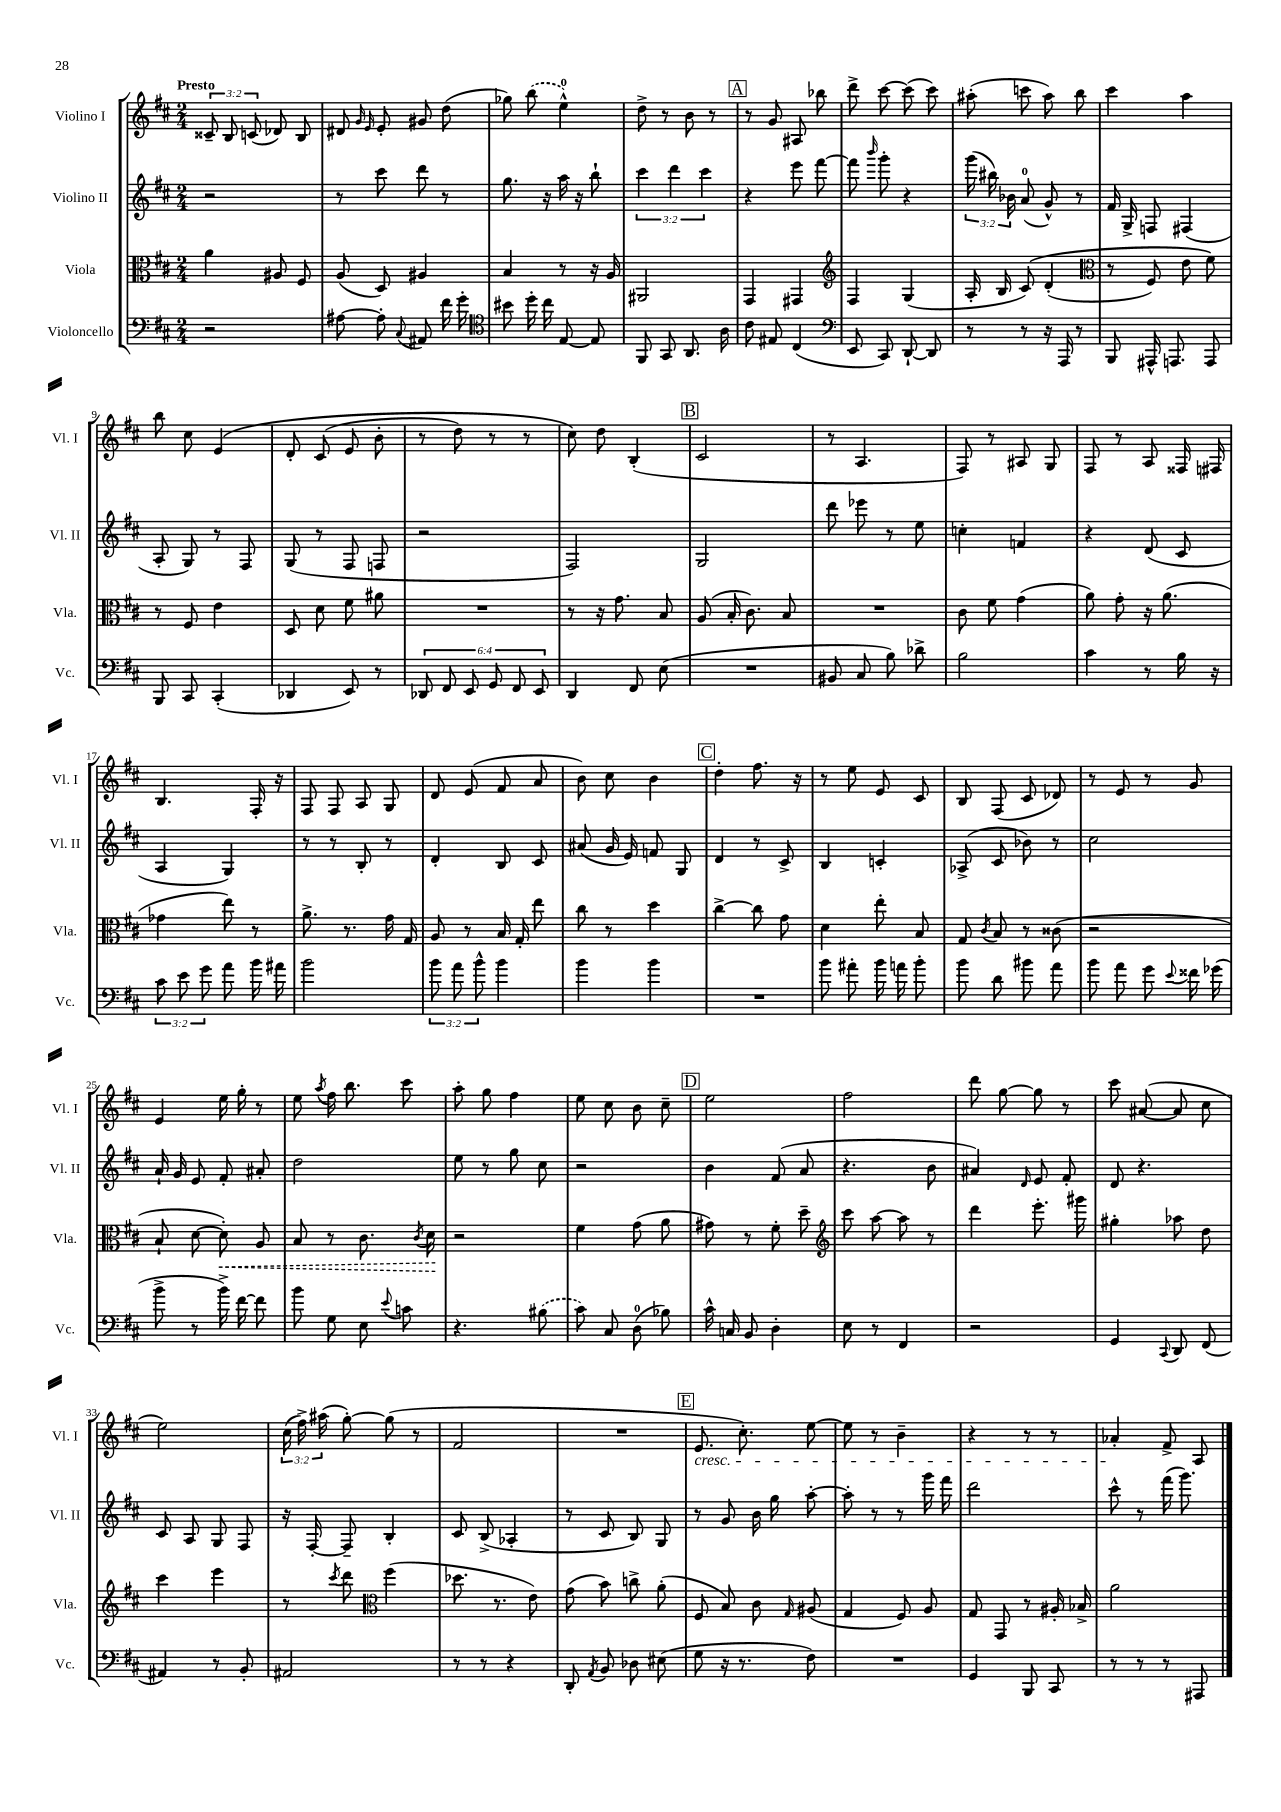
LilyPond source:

<<
\new StaffGroup <<
\new Staff = "s0" \with { instrumentName = "Violino I" shortInstrumentName = "Vl. I" } {
    \clef treble \key d \major \numericTimeSignature \time 2/4 \override Staff.TupletNumber.text = #tuplet-number::calc-fraction-text \tempo "Presto"
    \autoBeamOff \tuplet 3/2 { cisis'8-- b8 c'8( } des'8) b8 |
    dis'8 \grace { g'16 e'16 } e'8-. gis'8 d''8( |
    ges''8) \once \slurDashed b''8( e''4-0-^) |
    d''8-> r8 b'8 r8 |
    \mark \markup { \box "A" } r8 g'8 ais8 bes''8 |
    d'''8-> cis'''8~ cis'''8( cis'''8) |
    ais''8-.( c'''8 ais''8) b''8 |
    cis'''4 a''4 |
    b''8 cis''8 e'4\( |
    d'8-. cis'8( e'8 b'8-. |
    r8 d''8) r8 r8 |
    cis''8\) d''8 b4-.( |
    \mark \markup { \box "B" } cis'2 |
    r8 a4. |
    fis8) r8 ais8 g8 |
    fis8 r8 a8 fisis16 fis16 |
    b4. fis16-. r16 |
    fis8 fis8 a8 g8 |
    d'8 e'8( fis'8 a'8 |
    b'8) cis''8 b'4 |
    \mark \markup { \box "C" } d''4-. fis''8. r16 |
    r8 e''8 e'8 cis'8 |
    b8 fis8( cis'8 des'8) |
    r8 e'8 r8 g'8 |
    e'4 e''16 g''16-. r8 |
    e''8 \acciaccatura { a''8 } fis''16 b''8. cis'''8 |
    a''8-. g''8 fis''4 |
    e''8 cis''8 b'8 cis''8-- |
    \mark \markup { \box "D" } e''2 |
    fis''2 |
    d'''8 g''8~ g''8 r8 |
    cis'''8 ais'8~( ais'8 cis''8 |
    e''2) |
    \tuplet 3/2 { cis''16( fis''16->) ais''16( } g''8~-.) g''8( r8 |
    fis'2 |
    R2 |
    \mark \markup { \box "E" } e'8.\cresc cis''8.-.) e''8~ |
    e''8 r8 b'4-- |
    r4 r8 r8 |
    aes'4-.\! fis'8-> a8 \bar "|." |
}
\new Staff = "s1" \with { instrumentName = "Violino II" shortInstrumentName = "Vl. II" } {
    \clef treble \key d \major \numericTimeSignature \time 2/4 \override Staff.TupletNumber.text = #tuplet-number::calc-fraction-text
    \autoBeamOff r2 |
    r8 cis'''8 d'''8 r8 |
    g''8. r16 a''16 r16 b''8-! |
    \tuplet 3/2 { cis'''4 d'''4 cis'''4 } |
    \mark \markup { \box "A" } r4 e'''8 fis'''8~ |
    fis'''8 \grace { b'''16 } g'''8-. r4 |
    \tuplet 3/2 { g'''16( bis''16) bes'16 } a'8-0( g'8-^) r8 |
    fis'16 g16-> f8 fis4( |
    a8-. g8) r8 fis8 |
    g8( r8 fis8 f8 |
    r2 |
    fis2) |
    \mark \markup { \box "B" } g2 |
    d'''8 ees'''8 r8 e''8 |
    c''4-. f'4 |
    r4 d'8( cis'8 |
    a4 g4) |
    r8 r8 b8-. r8 |
    d'4-. b8 cis'8 |
    ais'8( g'16 e'16) f'8 g8 |
    \mark \markup { \box "C" } d'4 r8 cis'8-> |
    b4 c'4-. |
    aes8->( cis'8 bes'8) r8 |
    cis''2 |
    a'16-! g'16 e'8 fis'8-. ais'8-. |
    d''2 |
    e''8 r8 g''8 cis''8 |
    r2 |
    \mark \markup { \box "D" } b'4 fis'8( a'8 |
    r4. b'8 |
    ais'4) \grace { d'16 } e'8 fis'8-. |
    d'8 r4. |
    cis'8 a8 g8 fis8 |
    r16 fis16~-. fis8-- b4-. |
    cis'8 b8->( aes4-. |
    r8 cis'8 b8) g8 |
    \mark \markup { \box "E" } r8 g'8 b'16 g''16 a''8~-. |
    a''8-. r8 r8 g'''16 fis'''16 |
    d'''2 |
    cis'''8-^ r8 fis'''16( g'''8.) \bar "|." |
}
\new Staff = "s2" \with { instrumentName = "Viola" shortInstrumentName = "Vla." } {
    \clef alto \key d \major \numericTimeSignature \time 2/4
    \autoBeamOff a'4 ais8 fis8 |
    a8( d8) ais4 |
    b4 r8 r16 a16 |
    ais,2 |
    \mark \markup { \box "A" } g,4 gis,4 |
    \clef treble fis4 g4( |
    a16-. b16 cis'8)\( d'4-.( |
    \clef alto r8 fis8) e'8 fis'8\) |
    r8 fis8 e'4 |
    d8 d'8 fis'8 ais'8 |
    R2 |
    r8 r16 g'8. b8 |
    \mark \markup { \box "B" } a8( b16-. cis'8.) b8 |
    R2 |
    cis'8 fis'8 g'4( |
    a'8) g'8-. r16 a'8.( |
    ges'4 e''8) r8 |
    a'8.-> r8. g'16 g16 |
    a8 r8 b16 g16-. e''8 |
    cis''8 r8 d''4 |
    \mark \markup { \box "C" } cis''4~-> cis''8 g'8 |
    d'4 e''8-. b8 |
    g8 \acciaccatura { cis'8 } b8 r8 cisis'8( |
    r2 |
    b8-! d'8~ \once \override Hairpin.style = #'dashed-line d'8-.\<) a8 |
    b8 r8 cis'8. \acciaccatura { cis'8 } d'16\! |
    r2 |
    fis'4 g'8( a'8 |
    \mark \markup { \box "D" } gis'8) r8 fis'8-. d''8-- |
    \clef treble cis'''8 a''8~ a''8 r8 |
    d'''4 e'''8.-. gis'''16 |
    gis''4-. aes''8 d''8 |
    cis'''4 e'''4 |
    r8 \acciaccatura { cis'''8 } d'''8 \clef alto fis''4( |
    des''8. r8. e'8) |
    g'8( b'8) c''8-> a'8-.( |
    \mark \markup { \box "E" } fis8 b8) cis'8 \grace { g16 } ais8( |
    g4 fis8) a8 |
    g8 g,8 r8 ais16-. bes16-> |
    a'2 \bar "|." |
}
\new Staff = "s3" \with { instrumentName = "Violoncello" shortInstrumentName = "Vc." } {
    \clef bass \key d \major \numericTimeSignature \time 2/4 \override Staff.TupletNumber.text = #tuplet-number::calc-fraction-text
    \autoBeamOff r2 |
    ais8~ ais8-. \appoggiatura { cis8 } ais,8 fis'16 g'16-. |
    \clef tenor bis'8 d''16-. cis''16 e8~ e8 |
    fis,8 g,8 a,8. a16 |
    \mark \markup { \box "A" } cis'8 eis8 cis4( |
    \clef bass e,8 cis,8) d,8~-! d,8 |
    r8 r8 r16 a,,16 r8 |
    b,,8 ais,,16-^ a,,8. a,,8 |
    b,,8 cis,8 cis,4-.( |
    des,4 e,8) r8 |
    \tuplet 6/4 { des,8 fis,8 e,8 g,8 fis,8 e,8 } |
    d,4 fis,8 e8( |
    \mark \markup { \box "B" } R2 |
    bis,8 cis8 b8) des'8-> |
    b2 |
    cis'4 r8 b16 r16 |
    \tuplet 3/2 { cis'8 e'8 g'8 } a'8 b'16 ais'16 |
    b'2 |
    \tuplet 3/2 { b'8 a'8 b'8-^ } b'4 |
    b'4 b'4 |
    \mark \markup { \box "C" } R2 |
    b'8 ais'8-. b'16 a'16 b'8-. |
    b'8 d'8 bis'8 a'8 |
    b'8 a'8 g'8 \appoggiatura { e'8 } fisis'16 ges'16( |
    b'8-> r8 b'16->) fis'16~ fis'8 |
    b'8 g8 e8 \appoggiatura { e'8 } c'8 |
    r4. \once \slurDashed bis8( |
    cis'8) cis8 d8-0( bes8) |
    \mark \markup { \box "D" } cis'16-^ c16 b,8 d4-. |
    e8 r8 fis,4 |
    r2 |
    g,4 \appoggiatura { cis,8 } d,8 fis,8( |
    ais,4) r8 b,8-. |
    ais,2 |
    r8 r8 r4 |
    d,8-. \acciaccatura { a,8 } b,8 des8 eis8( |
    \mark \markup { \box "E" } g8 r16 r8. fis8) |
    R2 |
    g,4 b,,8 cis,8 |
    r8 r8 r8 ais,,8 \bar "|." |
}
>>
>>
